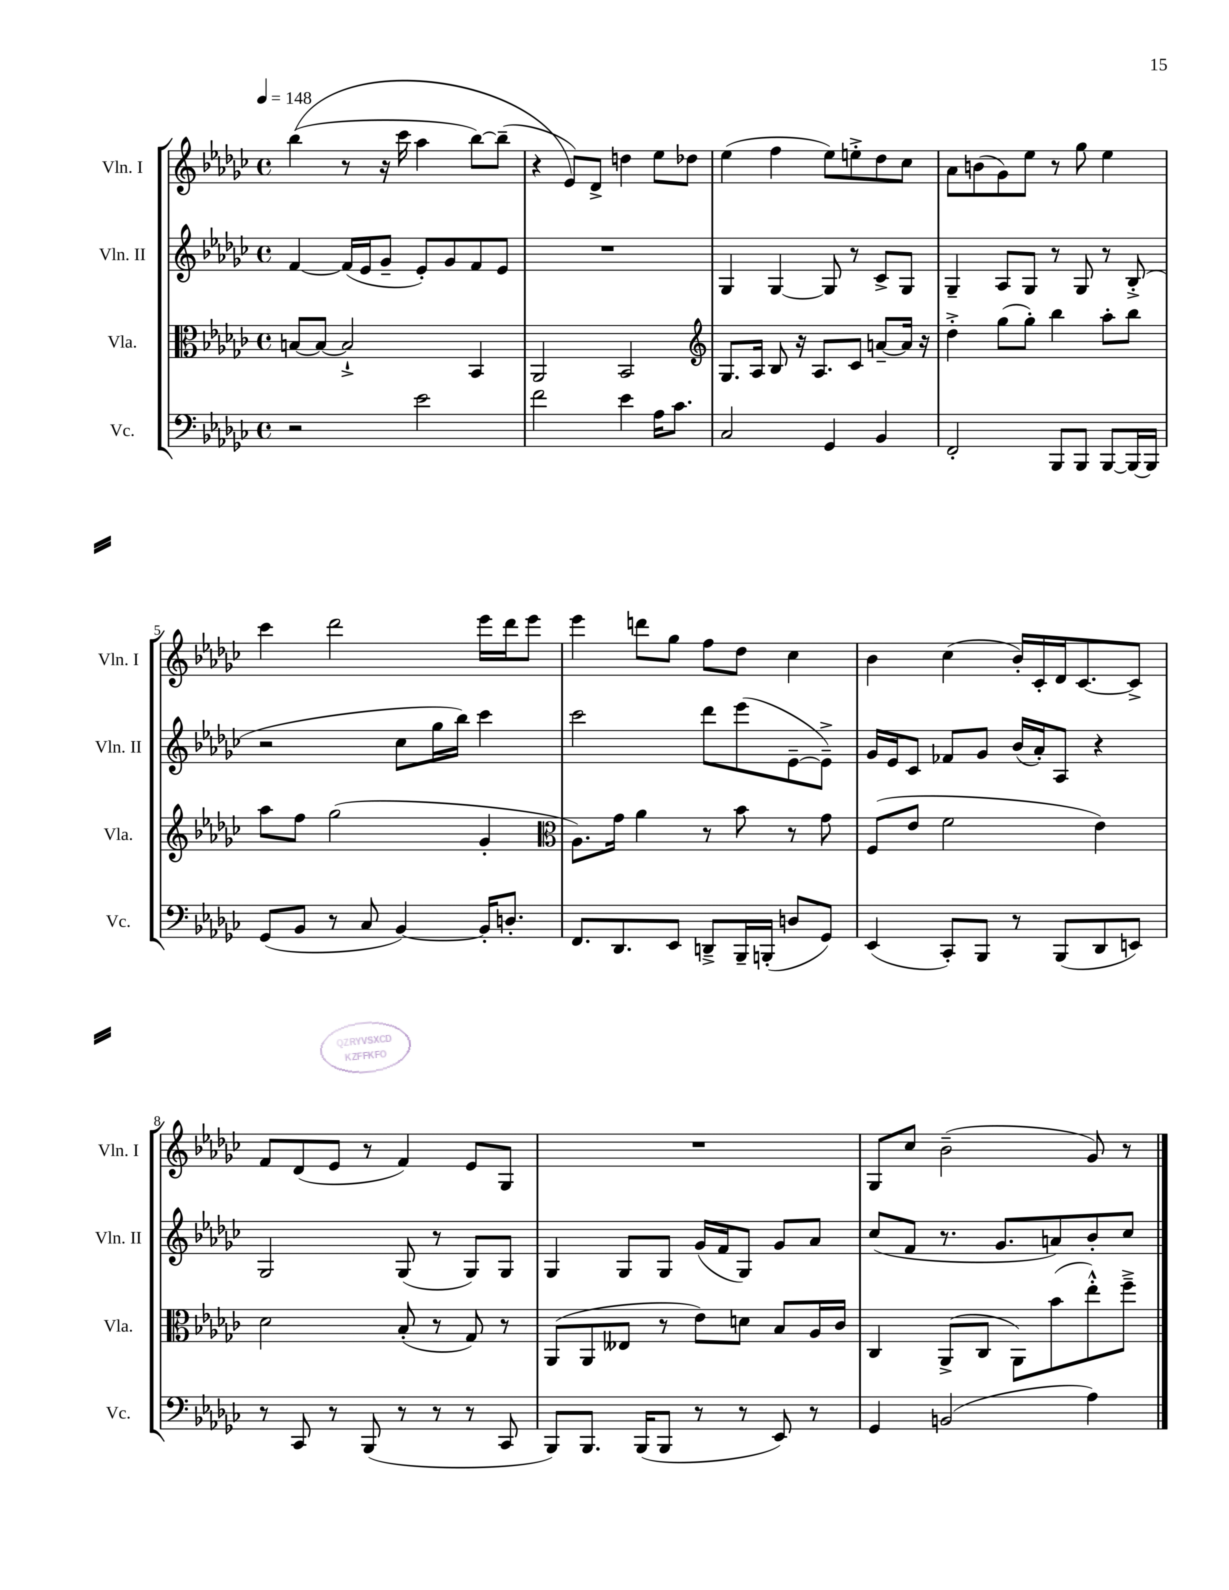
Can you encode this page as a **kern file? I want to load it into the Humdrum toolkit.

**kern	**kern	**kern	**kern
*part4	*part3	*part2	*part1
*staff4	*staff3	*staff2	*staff1
*I"Vc.	*I"Vla.	*I"Vln. II	*I"Vln. I
*I'Vc.	*I'Vla.	*I'Vln. II	*I'Vln. I
*clefF4	*clefC3	*clefG2	*clefG2
*k[b-e-a-d-g-c-]	*k[b-e-a-d-g-c-]	*k[b-e-a-d-g-c-]	*k[b-e-a-d-g-c-]
*M4/4	*M4/4	*M4/4	*M4/4
*met(c)	*met(c)	*met(c)	*met(c)
*MM148	*MM148	*MM148	*MM148
=1	=1	=1	=1
2r	[8Bn/L	[4f/	((4bb-\
.	8B/J_	.	.
.	2B`^/]	(16f/LL]	8r
.	.	16e-/J	.
.	.	8g-~/J	16r
.	.	.	16ccc-\
2e-\	.	8e-'/L)	4aa-\
.	.	8g-/	.
.	4BB-/	8f/	[8bb-\L)
.	.	8e-/J	(8bb-~\J]
=2	=2	=2	=2
2f\	2AA-/	1r	4r
.	.	.	8e-/L))
.	.	.	8d-^/J
4e-\	2BB-/	.	4ddn\
16A-\KL	.	.	8ee-\L
8.c-\J	.	.	.
.	.	.	8dd-X\J
=3	=3	=3	=3
*	*clefG2	*	*
2C-/	8.G-/L	4G-/	(4ee-\
.	16A-/Jk	.	.
.	8B-/	[4G-/	4ff\
.	16r	.	.
.	8.A-/L	.	.
4GG-/	.	8G-/]	8ee-\L)
.	8c-/J	8r	8een'^\
4BB-/	[8an~/L	8c-^/L	8dd-\
.	16a/Jk]	8G-/J	8cc-\J
.	16r	.	.
=4	=4	=4	=4
2FF'/	4dd-'^\	4G-~/	8a-\L
.	.	.	(8bn\
.	(8gg-\L	8A-/L	8g-\)
.	8gg-'\J)	8G-/J	8ee-\J
8BBB-/L	4bb-\	8r	8r
8BBB-/J	.	8G-/	8gg-\
[8BBB-/L	8aa-'\L	8r	4ee-\
16BBB-/L_	8bb-\J	(8B-'^/	.
16BBB-/JJ]	.	.	.
!!LO:LB:g=z
=5	=5	=5	=5
(8GG-/L	8aa-\L	2r	4ccc-\
8BB-/J	8ff\J	.	.
8r	(2gg-\	.	2ddd-\
8C-/	.	.	.
[4BB-/)	.	8cc-\L	.
.	.	16gg-\L	.
.	.	16bb-\JJ)	.
16BB-'/KL]	4g-'/	4ccc-\	16eee-\LL
8.Dn'/J	.	.	16ddd-\J
.	.	.	8eee-\J
=6	=6	=6	=6
*	*clefC3	*	*
8.FF/L	8.A-\L)	2ccc-\	4eee-\
8.DD-/	16g-\Jk	.	.
.	4a-\	.	8dddn\L
8EE-/J	.	.	8gg-\J
8DDn~^/L	8r	8ddd-\L	8ff\L
16BBB-~/L	8b-\	(8eee-\	8dd-\J
(16BBBn'/JJ	.	.	.
8Dn/L	8r	[8e-~\	4cc-\
8GG-/J)	8g-\	8e-~^\J])	.
=7	=7	=7	=7
(4EE-/	(8F/L	16g-/LL	4b-\
.	.	16e-/J	.
.	8e-/J	8c-/J	.
8CC-'/L)	2f\	8f-X/L	(4cc-\
8BBB-/J	.	8g-/J	.
8r	.	(16b-/LL	16b-'/LL)
.	.	16a-'/J)	16c-'/
(8BBB-/L	.	8A-/J	16d-/J
.	.	.	[8.c-/
8DD-/	4e-\)	4r	.
8EEn/J)	.	.	8c-^/J]
!!LO:LB:g=z
=8	=8	=8	=8
8r	2d-\	2G-/	8f/L
8CC-/	.	.	(8d-/
8r	.	.	8e-/J
(8BBB-/	.	.	8r
8r	(8B-'/	(8G-/	4f/)
8r	8r	8r	.
8r	8G-/)	8G-/L)	8e-/L
8CC-/	8r	8G-/J	8G-/J
=9	=9	=9	=9
8BBB-/L)	(8AA-/L	4G-/	1r
8.BBB-/J	8AA-/	.	.
.	8E--X/J	8G-/L	.
(16BBB-/KL	.	.	.
8BBB-/J	8r	8G-/J	.
8r	8e-\L)	(16g-/LL	.
.	.	16f/J	.
8r	8dn\J	8G-/J)	.
8EE-/)	8B-/L	8g-/L	.
8r	16A-/L	8a-/J	.
.	16c-/JJ	.	.
=10	=10	=10	=10
4GG-/	4C-/	(8cc-/L	8G-/L
.	.	8f/J	8cc-/J
(2BBn/	(8AA-^/L	8.r	(2b-~\
.	8C-/J	.	.
.	.	8.g-/L	.
.	8AA-\L)	.	.
.	(8b-\	8an/)	.
4A-\)	8ee-'^^\)	8b-'/	8g-/)
.	8ff~^\J	8cc-/J	8r
==	==	==	==
*-	*-	*-	*-
